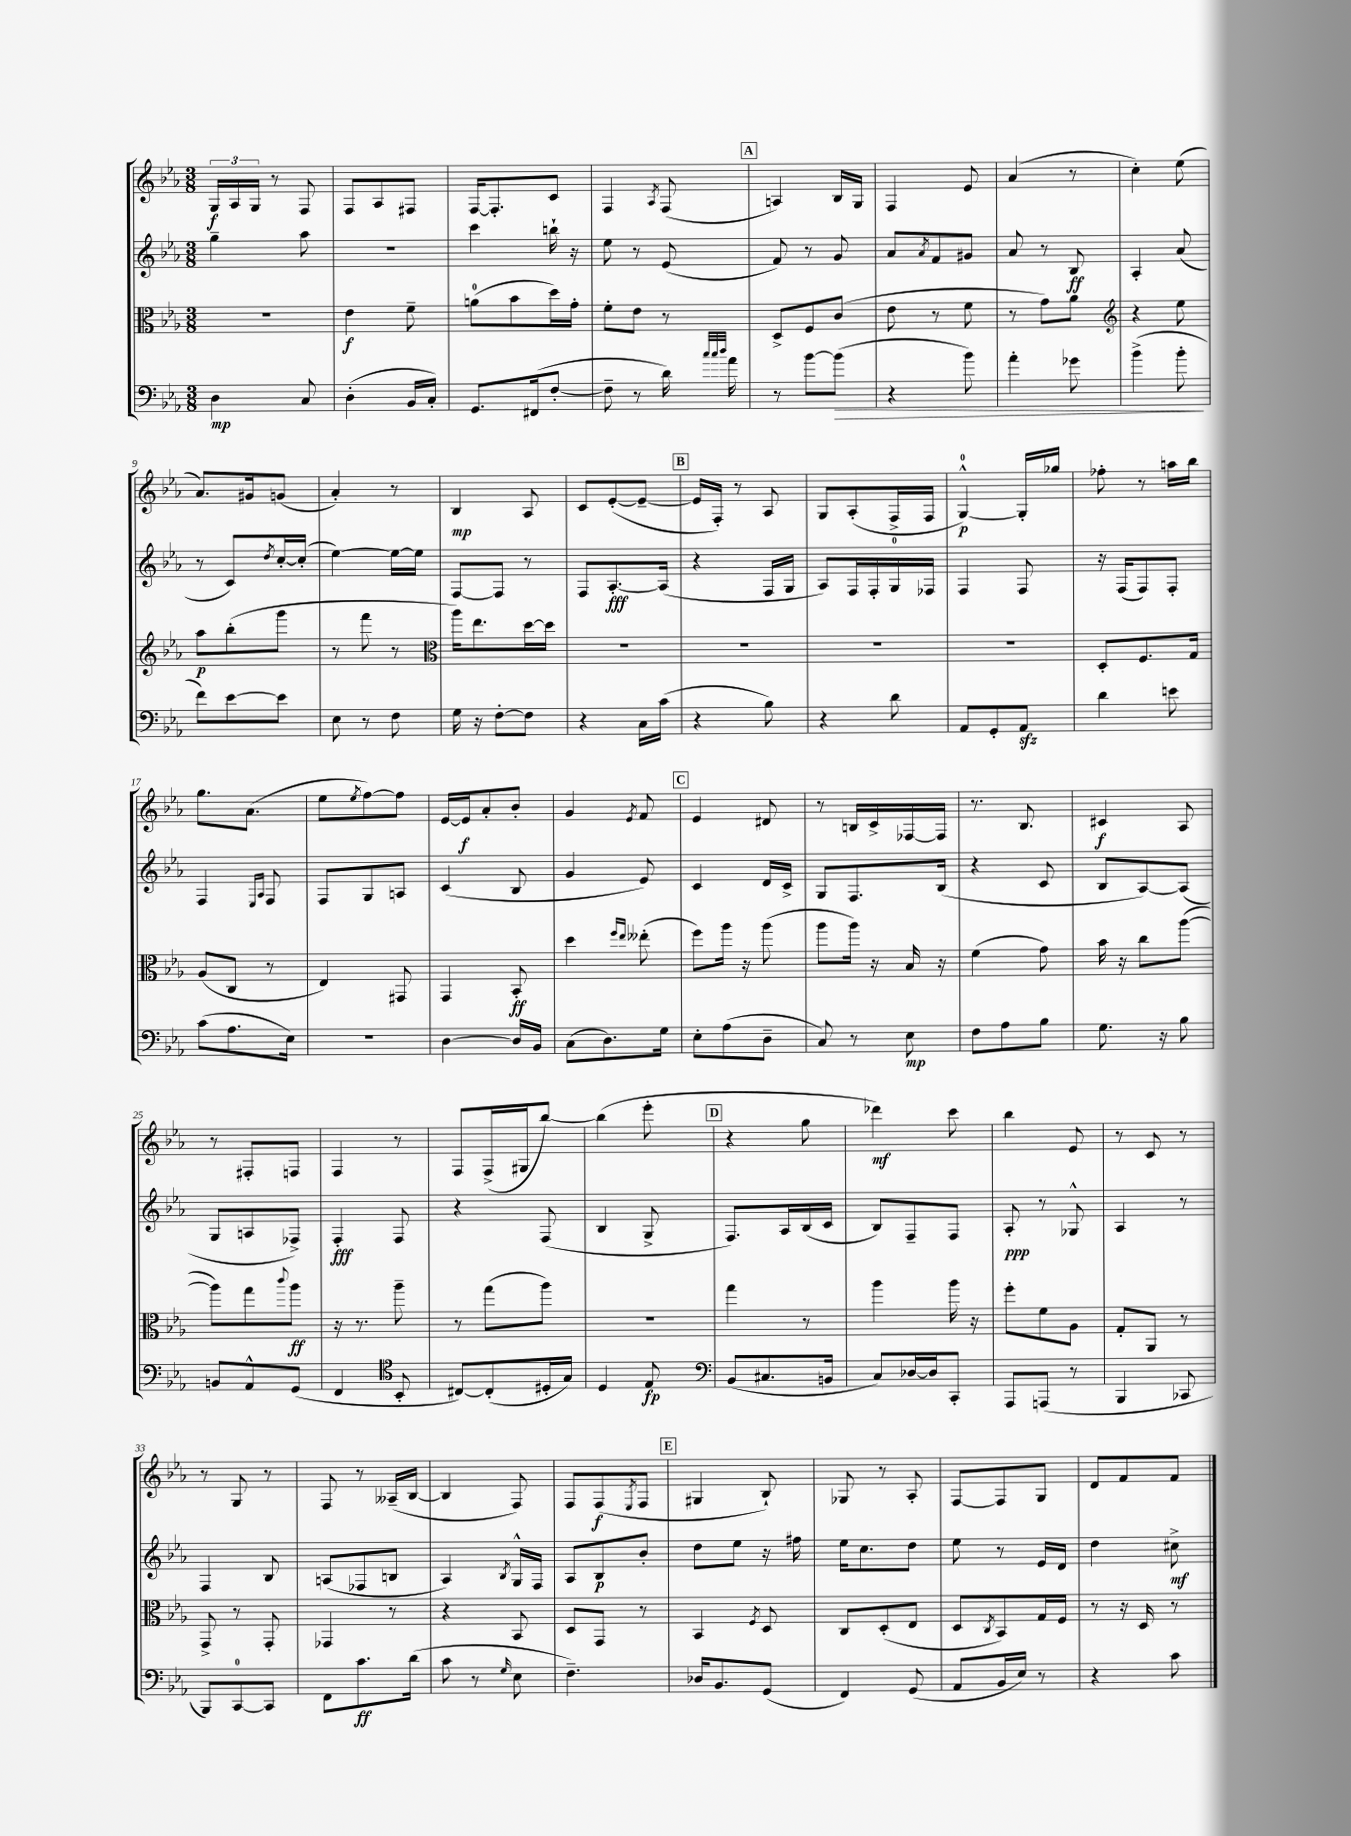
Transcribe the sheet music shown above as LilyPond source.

<<
\new StaffGroup <<
\new Staff = "s0" {
    \clef treble \key ees \major \numericTimeSignature \time 3/8
    \tuplet 3/2 { g16\f aes16 g16 } r8 f8 |
    f8 aes8 fis8 |
    f16~ f8.-. c'8 |
    f4 \acciaccatura { aes8 } f8( |
    \mark \markup { \box "A" } a4) bes16 g16 |
    f4 ees'8 |
    aes'4( r8 |
    c''4-.) ees''8( |
    aes'8.) gis'16 g'8( |
    aes'4-.) r8 |
    bes4\mp aes8 |
    c'8 ees'8~-.( ees'8~-- |
    \mark \markup { \box "B" } ees'16 f16-.) r8 aes8 |
    g8 aes8-.( f16-> f16 |
    g4-0~-^\p) g16-. ges''16 |
    fes''8-. r8 a''16 bes''16 |
    g''8. aes'8.( |
    ees''8 \acciaccatura { ees''8 } f''8~) f''8 |
    ees'16~ ees'16\f aes'8-. bes'8-. |
    g'4 \acciaccatura { ees'8 } f'8 |
    \mark \markup { \box "C" } ees'4 dis'8 |
    r8 b16 c'16-> fes16~ fes16 |
    r8. bes8. |
    cis'4\f aes8 |
    r8 fis8-. f8 |
    f4 r8 |
    f8 f16->( gis16 bes''8~) |
    bes''4( ees'''8-. |
    \mark \markup { \box "D" } r4 g''8 |
    des'''4\mf) c'''8 |
    bes''4 ees'8 |
    r8 c'8 r8 |
    r8 g8 r8 |
    f8 r8 aeses16--( bes16~ |
    bes4 f8) |
    f8 f8\f( \acciaccatura { ees8 } f8 |
    \mark \markup { \box "E" } gis4 bes8-!) |
    ges8 r8 aes8-. |
    f8~ f8 g8 |
    d'8 f'8 f'8 \bar "|." |
}
\new Staff = "s1" {
    \clef treble \key ees \major \numericTimeSignature \time 3/8
    g''4-- aes''8 |
    R4. |
    c'''4 b''16-! r16 |
    ees''8 r8 ees'8( |
    \mark \markup { \box "A" } f'8) r8 g'8 |
    aes'8 \acciaccatura { aes'8 } f'8 gis'8 |
    aes'8 r8 bes8\ff |
    aes4-. aes'8( |
    r8 c'8) \acciaccatura { d''8 } c''16~-. c''16-.( |
    ees''4~) ees''16~ ees''16 |
    f8~ f8 r8 |
    f8 aes8.~-.\fff aes16( |
    \mark \markup { \box "B" } r4 f16 g16 |
    aes8) f16 f16-. g16-0 fes16 |
    f4 f8 |
    r16 f16( f8) f8-. |
    f4 \grace { ees16 aes16 } f8 |
    f8 g8 a8 |
    c'4( bes8 |
    g'4 ees'8) |
    \mark \markup { \box "C" } c'4 d'16 c'16-> |
    g8 f8. bes16( |
    r4 c'8 |
    bes8 aes8~) aes8( |
    g8 a8 fes8->) |
    f4-.\fff f8 |
    r4 f8( |
    bes4 g8-> |
    \mark \markup { \box "D" } f8.) aes16 bes16( c'16 |
    bes8) f8-- f8 |
    aes8-.\ppp r8 ges8-^ |
    aes4 r8 |
    f4 bes8 |
    a8( fes8 b8 |
    aes4) \acciaccatura { bes8 } g16-^ f16 |
    aes8 bes8\p bes'8-. |
    \mark \markup { \box "E" } d''8 ees''8 r16 fis''16 |
    ees''16 c''8. d''8 |
    ees''8 r8 ees'16 d'16 |
    d''4 cis''8->\mf \bar "|." |
}
\new Staff = "s2" {
    \clef alto \key ees \major \numericTimeSignature \time 3/8
    r4. |
    ees'4\f f'8-- |
    a'8-0( bes'8 d''16) g'16-. |
    f'8-. ees'8 r8 |
    \mark \markup { \box "A" } d8-> f8 c'8( |
    ees'8 r8 f'8 |
    r8 g'8) aes'8 |
    \clef treble r4 ees''8 |
    aes''8\p bes''8-.( g'''8 |
    r8 f'''8 r8 |
    \clef alto aes''16) ees''8. d''16~ d''16 |
    R4. |
    \mark \markup { \box "B" } R4. |
    R4. |
    R4. |
    d8-. f8. g16 |
    aes8( c8 r8 |
    ees4) gis,8 |
    g,4 bes,8-.\ff |
    d''4 \grace { f''16 ees''16 } eeses''8-.( |
    \mark \markup { \box "C" } f''8) aes''16 r16 aes''8( |
    aes''8 aes''16) r16 bes16 r16 |
    f'4( g'8) |
    bes'16 r16 c''8 aes''8~( |
    aes''8) g''8 \appoggiatura { c'''8 } aes''8\ff |
    r16 r8. aes''8-- |
    r8 g''8( aes''8) |
    R4. |
    \mark \markup { \box "D" } g''4 r8 |
    aes''4 aes''16 r16 |
    f''8-. f'8 aes8 |
    g8-. aes,8 r8 |
    g,8-> r8 g,8-. |
    ges,4 r8 |
    r4 bes,8 |
    d8 g,8 r8 |
    \mark \markup { \box "E" } bes,4 \acciaccatura { f8 } d8 |
    c8 d8-.( ees8 |
    d8 \acciaccatura { c8 } bes,8) g16 f16 |
    r8 r16 d16 r8 \bar "|." |
}
\new Staff = "s3" {
    \clef bass \key ees \major \numericTimeSignature \time 3/8
    d4\mp c8 |
    d4-.( bes,16 c16-.) |
    g,8. fis,16( f8~-. |
    f8-- r8 d'16) \grace { c''32 c''32 d''32 } aes'16 |
    \mark \markup { \box "A" } r8 bes'8~ bes'8\>( |
    r4 bes'8) |
    aes'4-. ges'8 |
    bes'4->( bes'8-.\! |
    f'8) ees'8~ ees'8 |
    ees8 r8 f8 |
    g16 r16 f8~-. f8 |
    r4 c16 c'16( |
    \mark \markup { \box "B" } r4 bes8) |
    r4 d'8 |
    aes,8 g,8-. aes,8\sfz |
    d'4 e'8 |
    c'8( aes8. ees16) |
    R4. |
    d4~ d16 bes,16 |
    c8( d8.) g16 |
    \mark \markup { \box "C" } ees8-. aes8( d8-- |
    c8) r8 ees8\mp |
    f8 aes8 bes8 |
    g8. r16 bes8 |
    b,8 aes,8-^ g,8( |
    f,4 \clef tenor bes,8-. |
    cis8~) cis8-.( dis16-. g16) |
    d4 ees8\fp |
    \mark \markup { \box "D" } \clef bass bes,8( cis8. b,16 |
    c8) des16~ des16 c,8-. |
    aes,,8 a,,8( r8 |
    bes,,4 ces,8 |
    bes,,8) c,8-0~ c,8 |
    f,8 c'8.\ff d'16( |
    c'8 r8 \grace { g16 } ees8 |
    f4.--) |
    \mark \markup { \box "E" } des16 bes,8. g,8( |
    f,4) g,8( |
    aes,8 bes,16 ees16) r8 |
    r4 c'8 \bar "|." |
}
>>
>>
